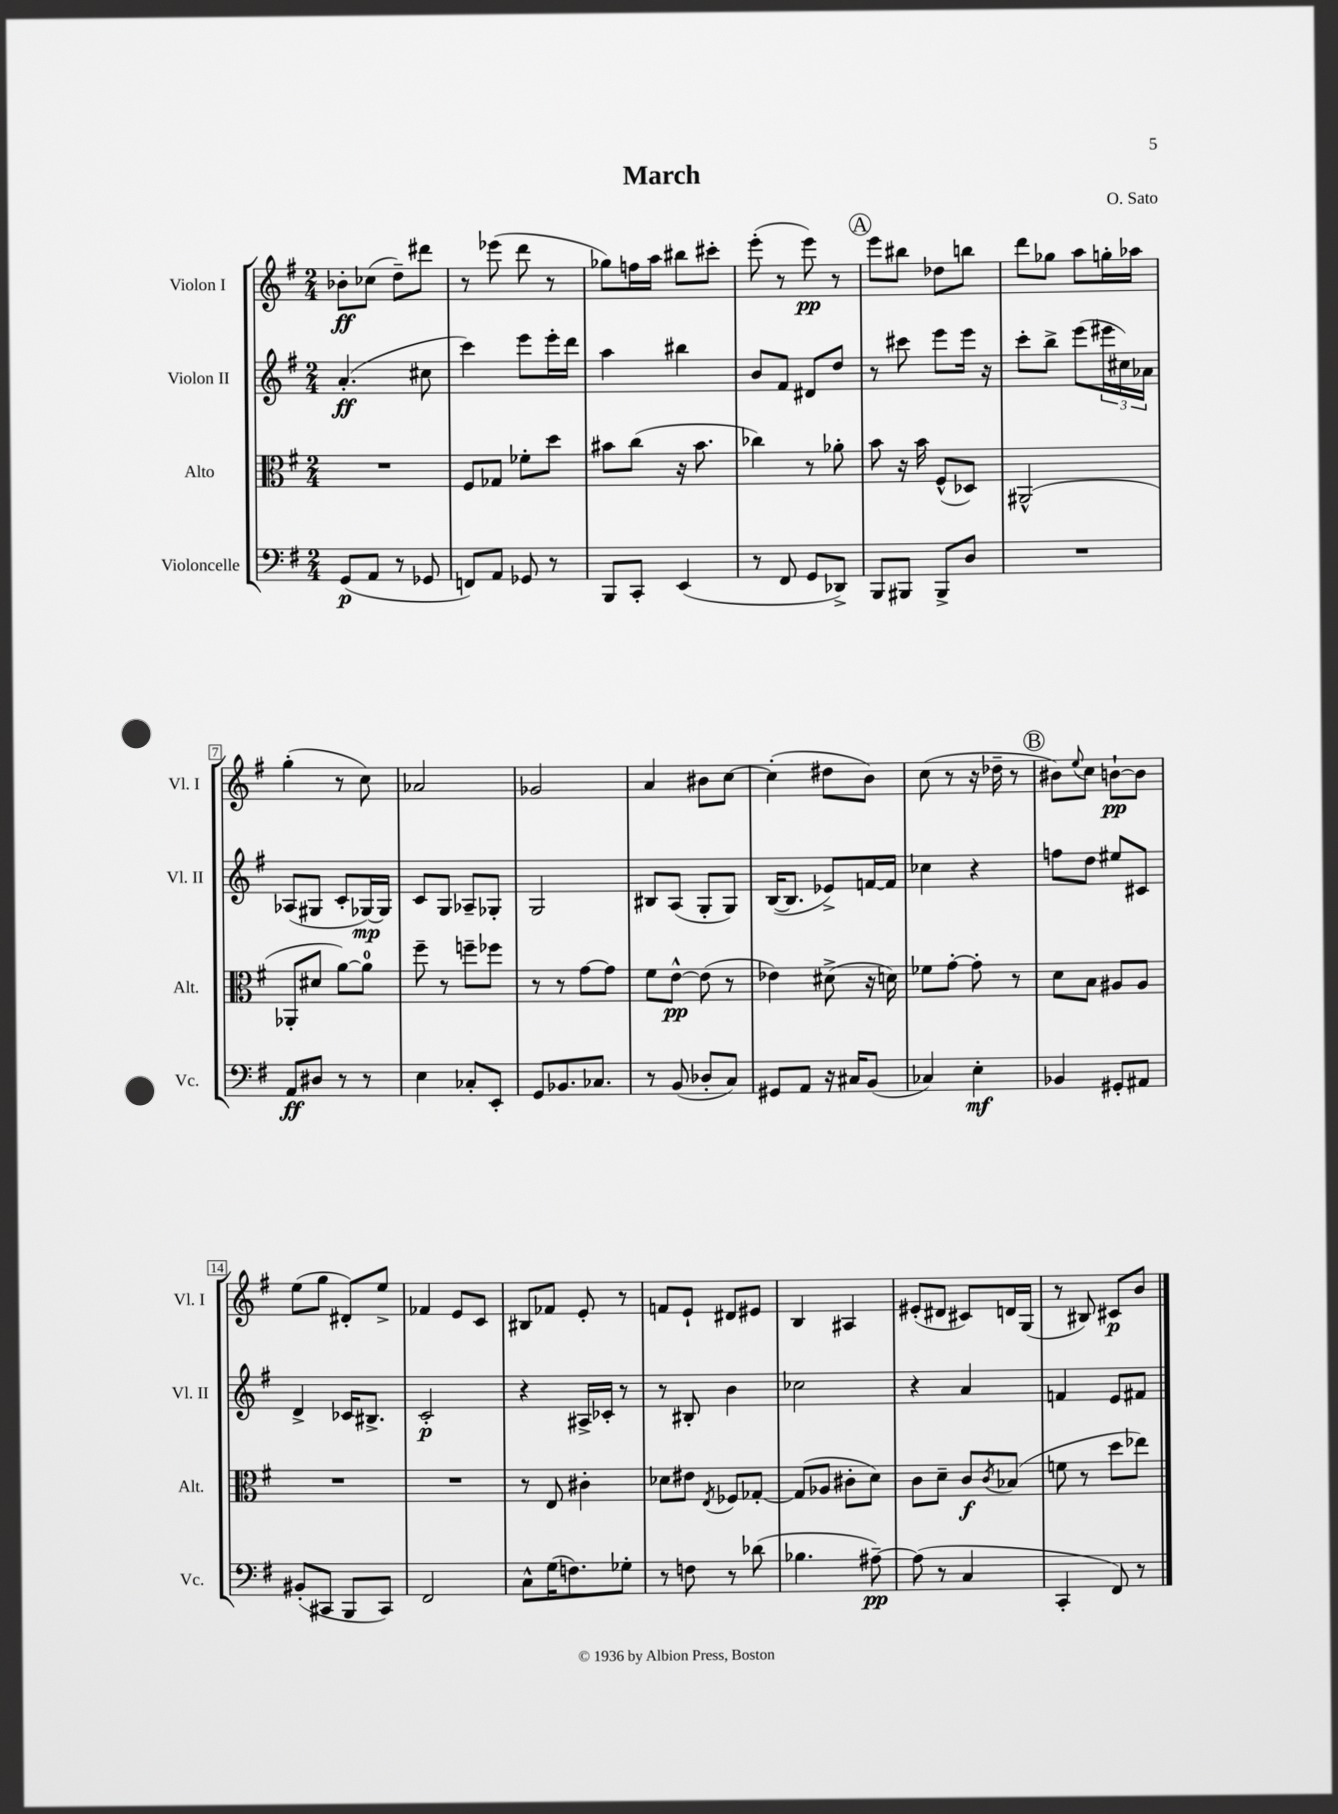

**kern	**dynam	**kern	**dynam	**kern	**dynam	**kern	**dynam
*part4	*part4	*part3	*part3	*part2	*part2	*part1	*part1
*staff4	*staff4	*staff3	*staff3	*staff2	*staff2	*staff1	*staff1
*I"Violoncelle	*	*I"Alto	*	*I"Violon II	*	*I"Violon I	*
*I'Vc.	*	*I'Alt.	*	*I'Vl. II	*	*I'Vl. I	*
*clefF4	*	*clefC3	*	*clefG2	*	*clefG2	*
*k[f#]	*	*k[f#]	*	*k[f#]	*	*k[f#]	*
*M2/4	*	*M2/4	*	*M2/4	*	*M2/4	*
=1	=1	=1	=1	=1	=1	=1	=1
(8GG/L	p	2r	.	(4.a'/	ff	8b-X'\L	ff
8AA/J	.	.	.	.	.	(8cc-X\J	.
8r	.	.	.	.	.	8dd~\L)	.
8GG-X/	.	.	.	8cc#X\	.	8ddd#X\J	.
=2	=2	=2	=2	=2	=2	=2	=2
8FFn/L)	.	8F#/L	.	4ccc\)	.	8r	.
8AA/J	.	8G-X/J	.	.	.	(8eee-X\	.
8GG-X/	.	8f-X'\L	.	8eee\L	.	8ddd\	.
8r	.	8dd\J	.	16eee'\L	.	8r	.
.	.	.	.	16ddd\JJ	.	.	.
=3	=3	=3	=3	=3	=3	=3	=3
8BBB/L	.	8b#X\L	.	4aa\	.	8gg-X\L)	.
8CC'/J	.	(8cc\J	.	.	.	16ffn\L	.
.	.	.	.	.	.	16aa\JJ	.
(4EE/	.	16r	.	4bb#X\	.	8bb#X\L	.
.	.	8.b#\	.	.	.	.	.
.	.	.	.	.	.	8ccc#X'\J	.
=4	=4	=4	=4	=4	=4	=4	=4
8r	.	4cc-X\)	.	8b/L	.	(8eee'\	.
8FF#/	.	.	.	8f#/J	.	8r	.
8GG/L	.	8r	.	8d#X/L	.	8eee\)	pp
8DD-X^/J)	.	8a-X'\	.	8dd/J	.	8r	.
!!LO:REH:place=s1:t=A
=5	=5	=5	=5	=5	=5	=5	=5
8BBB/L	.	8b\	.	8r	.	8eee\L	.
8BBB#X/J	.	16r	.	8ccc#X\	.	8bb#X\J	.
.	.	16b\	.	.	.	.	.
8BBB#^/L	.	(8F#^^/L	.	8eee\L	.	8dd-X\L	.
8D/J	.	8D-X/J)	.	16eee\Jk	.	8bbn\J	.
.	.	.	.	16r	.	.	.
=6	=6	=6	=6	=6	=6	=6	=6
2r	.	(2AA#X^^/	.	8ccc'\L	.	8ddd\L	.
.	.	.	.	8bb^\J	.	8gg-X\J	.
.	.	.	.	(8eee\L	.	8aa\L	.
.	.	.	.	24eee#X\L	.	16ggn'\L	.
.	.	.	.	24cc#X\)	.	.	.
.	.	.	.	.	.	16aa-X\JJ	.
.	.	.	.	24a-X\JJ	.	.	.
!!LO:LB:g=z
=7	=7	=7	=7	=7	=7	=7	=7
8AA/L	ff	8AA-X'/L	.	(8A-X/L	.	(4gg'\	.
8D#X/J	.	8d#X/J	.	8G#X/J	.	.	.
8r	.	[8a\L)	.	8c'/L	.	8r	.
8r	.	8a\J]	.	[16G-X/L)	mp	8cc\)	.
.	.	.	.	16G-/JJ]	.	.	.
=8	=8	=8	=8	=8	=8	=8	=8
4E\	.	8ff#~\	.	8c/L	.	2a-X/	.
.	.	8r	.	8G/J	.	.	.
8C-X'/L	.	8ffn~\L	.	8A-X~/L	.	.	.
8EE'/J	.	8ff-X\J	.	8G-X'/J	.	.	.
=9	=9	=9	=9	=9	=9	=9	=9
8GG/L	.	8r	.	2G/	.	2g-X/	.
8.BB-X/	.	8r	.	.	.	.	.
.	.	[8g\L	.	.	.	.	.
8.C-X/J	.	.	.	.	.	.	.
.	.	8g\J]	.	.	.	.	.
=10	=10	=10	=10	=10	=10	=10	=10
8r	.	8f#\L	.	8B#X/L	.	4a/	.
(8BB/	.	[8e^^\J	pp	(8A/J	.	.	.
8D-X'/L	.	(8e\]	.	8G'/L	.	8b#X\L	.
8C/J)	.	8r	.	8G/J)	.	[8cc\J	.
=11	=11	=11	=11	=11	=11	=11	=11
8GG#X/L	.	4e-X\)	.	([16B/KL	.	(4cc'\]	.
.	.	.	.	8.B/J]	.	.	.
8AA/J	.	.	.	.	.	.	.
16r	.	(8d#X^\	.	8e-X^/L)	.	8dd#X\L	.
16C#X/KL	.	.	.	.	.	.	.
(8BB/J	.	16r	.	[16fn/L	.	8b\J)	.
.	.	16dn\)	.	16f/JJ]	.	.	.
=12	=12	=12	=12	=12	=12	=12	=12
4C-X/)	.	8f-X\L	.	4cc-X\	.	(8cc\	.
.	.	[8g'\J	.	.	.	8r	.
4E'\	mf	8g'\]	.	4r	.	16r	.
.	.	.	.	.	.	16dd-X~\	.
.	.	8r	.	.	.	8r	.
!!LO:REH:place=s1:t=B
=13	=13	=13	=13	=13	=13	=13	=13
4BB-X/	.	8d\L	.	8ffn\L	.	8b#X\L)	.
.	.	.	.	.	.	8qqee/	.
.	.	8B\J	.	8dd\J	.	8cc\J	.
8GG#X'/L	.	8A#X/L	.	8ee#X/L	.	[8bn`\L	pp
8AA#X/J	.	8A#/J	.	8c#X/J	.	8b\J]	.
!!LO:LB:g=z
=14	=14	=14	=14	=14	=14	=14	=14
(8BB#X'/L	.	2r	.	4d^/	.	(8ee\L	.
8CC#X/J	.	.	.	.	.	8gg\J	.
8BBB/L	.	.	.	16c-X/KL	.	8d#X'/L)	.
.	.	.	.	8.B#X^/J	.	.	.
8CC#/J)	.	.	.	.	.	8ee^/J	.
=15	=15	=15	=15	=15	=15	=15	=15
2FF#/	.	2r	.	2c'/	p	4f-X/	.
.	.	.	.	.	.	8e/L	.
.	.	.	.	.	.	8c/J	.
=16	=16	=16	=16	=16	=16	=16	=16
8C^^\L	.	8r	.	4r	.	8B#X/L	.
(16G\K	.	8E/	.	.	.	8f-X/J	.
8.Fn\)	.	.	.	.	.	.	.
.	.	4c#X'\	.	16A#X^/LL	.	8e'/	.
.	.	.	.	16c-X'/JJ	.	.	.
8G-X'\J	.	.	.	8r	.	8r	.
=17	=17	=17	=17	=17	=17	=17	=17
8r	.	8d-X\L	.	8r	.	8fn/L	.
8Fn\	.	8e#X\J	.	8B#X'/	.	8e`/J	.
.	.	8qE/	.	.	.	.	.
8r	.	8F-X/L	.	4b\	.	8d#X/L	.
(8d-X\	.	[8G-X'/J	.	.	.	8e#X/J	.
=18	=18	=18	=18	=18	=18	=18	=18
4.B-X\	.	(8G-/L]	.	2cc-X\	.	4B/	.
.	.	8A-X/J	.	.	.	.	.
.	.	8c#X'\L	.	.	.	4A#X/	.
[8A#X~\)	pp	8d\J)	.	.	.	.	.
=19	=19	=19	=19	=19	=19	=19	=19
(8A#\]	.	8c\L	.	4r	.	(8e#X'/L	.
8r	.	8d~\J	.	.	.	8d#X/J	.
4C/	.	8c/L	f	4a/	.	8c#X/L)	.
.	.	8qc/	.	.	.	.	.
.	.	(8B-X/J	.	.	.	16dn/L	.
.	.	.	.	.	.	(16G/JJ	.
=20	=20	=20	=20	=20	=20	=20	=20
4CC'/	.	8fn\	.	4fn/	.	8r	.
.	.	8r	.	.	.	8B#X/)	.
8FF#/)	.	8dd\L	.	8e/L	.	8c#X/L	p
8r	.	8ee-X\J)	.	8f#X/J	.	8b/J	.
==	==	==	==	==	==	==	==
*-	*-	*-	*-	*-	*-	*-	*-
